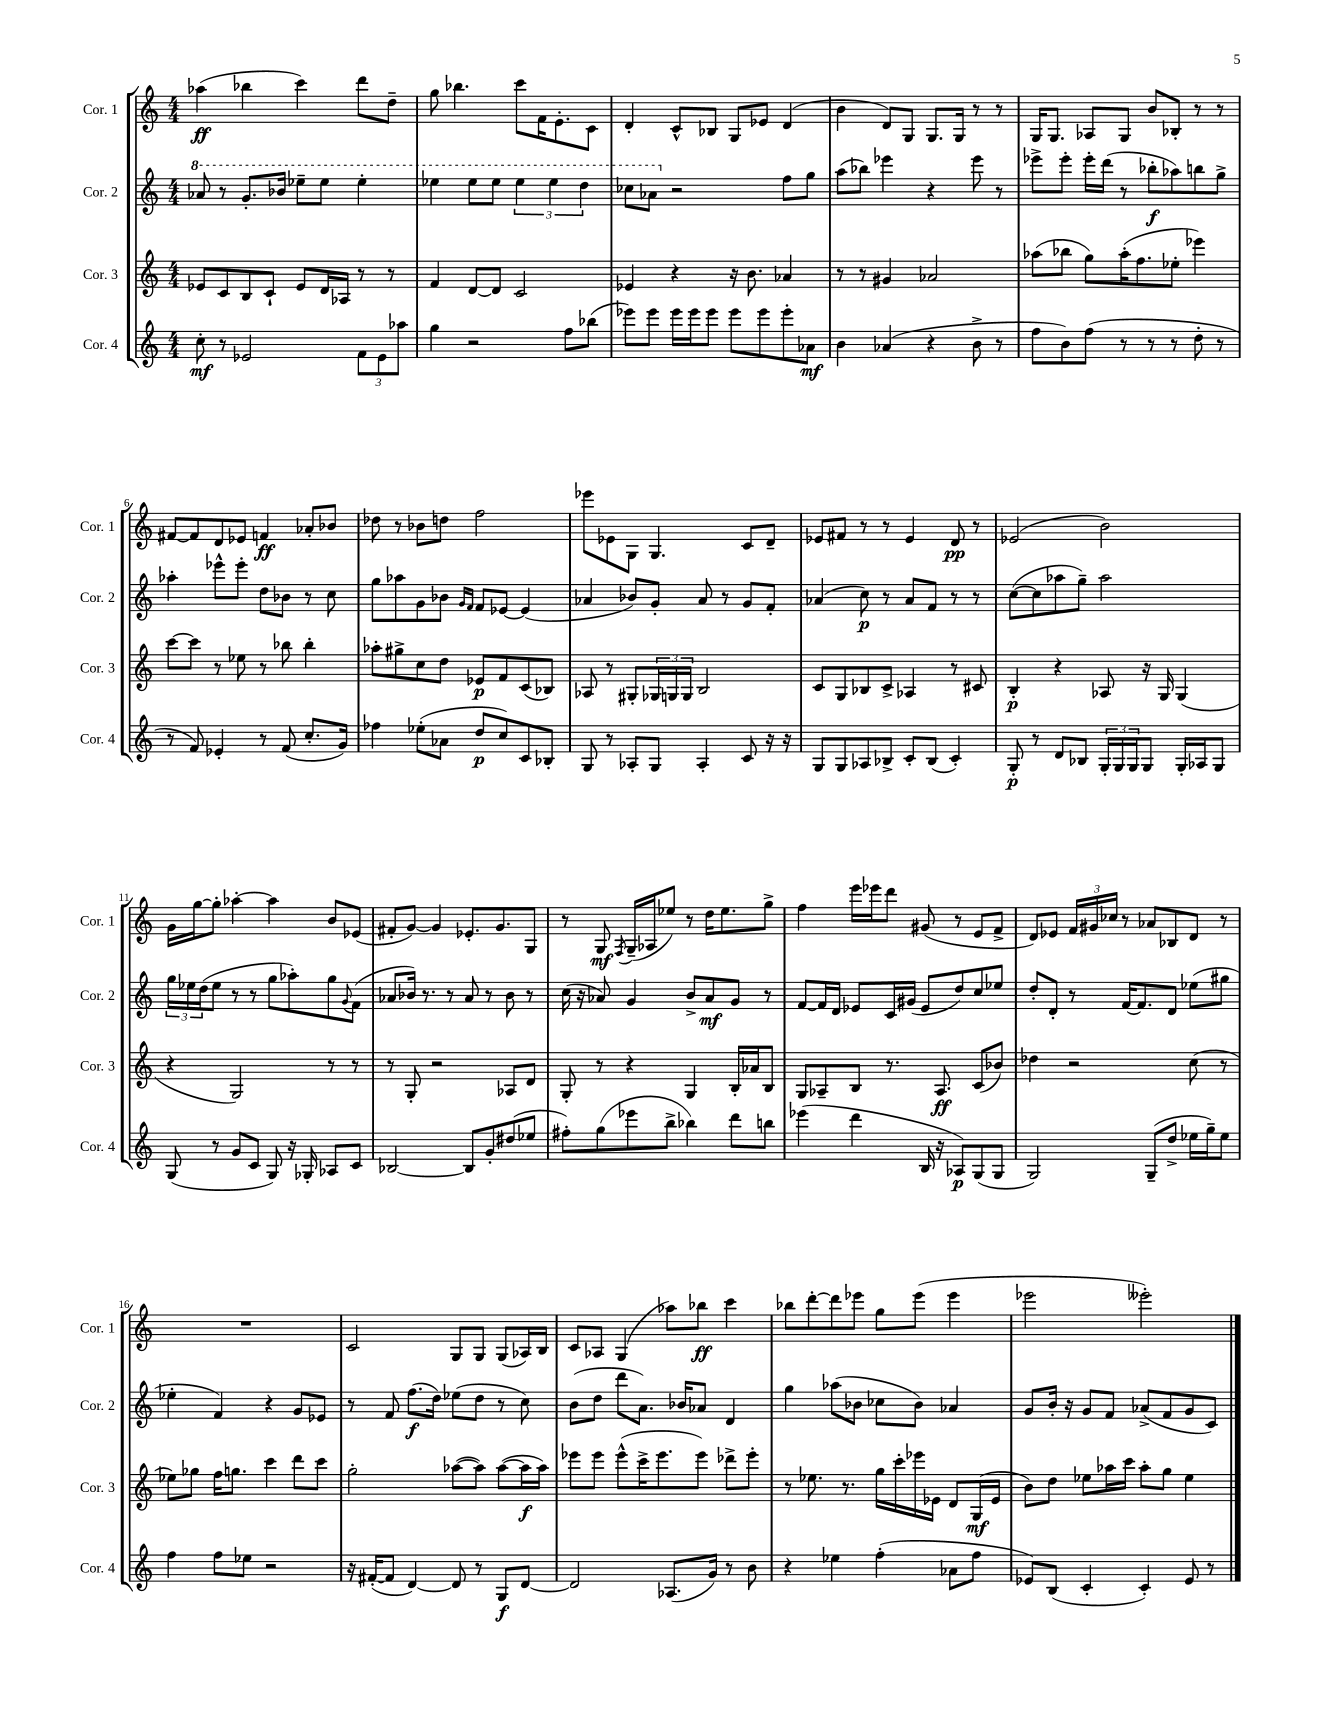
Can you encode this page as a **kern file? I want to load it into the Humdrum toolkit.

**kern	**kern	**kern	**kern
*staff4	*staff3	*staff2	*staff1
*clefG2	*clefG2	*clefG2	*clefG2
*k[]	*k[]	*k[]	*k[]
*M4/4	*M4/4	*M4/4	*M4/4
8cc'	8e-	8aa-	(4aa-
8r	8c	8r	.
2e-	8B	8.gg'	4bb-
.	8c`	.	.
.	.	16bb-	.
.	8e-	8eee-~	4ccc)
.	16d	8eee-	.
.	16A-	.	.
12f	8r	4eee-'	8ddd
12e-	.	.	.
.	8r	.	8dd~
12aa-	.	.	.
=	=	=	=
4gg	4f	4eee-	8gg
.	.	.	4.bb-
2r	[8d	8eee-	.
.	8d]	8eee-	.
.	2c	6eee-	8ccc
.	.	.	16f
.	.	6eee-	.
.	.	.	8.e'
8ff	.	.	.
.	.	6ddd	.
(8bb-	.	.	8c
=	=	=	=
8eee-)	4e-	8ccc-	4d'
8eee-	.	8aa-	.
16eee-	4r	2r	8c^^
16eee-	.	.	.
8eee-	.	.	8B-
8eee-	16r	.	8G
.	8.b	.	.
8eee-	.	.	8e-
8eee-'	4a-	8ff	(4d
8a-	.	8gg	.
=	=	=	=
4b	8r	(8aa	4b
.	8r	8bb-)	.
(4a-	4g#	4eee-	8d)
.	.	.	8G
4r	2a-	4r	8.G
.	.	.	16G
8b^	.	8eee-	8r
8r	.	8r	8r
=	=	=	=
8ff	(8aa-	8eee-^	16G
.	.	.	8.G
8b)	8bb-	8eee-'	.
(8ff	8gg)	16eee-'	8A-
.	.	(16ddd	.
8r	(16aa-'	8r	8G
.	8.ff	.	.
8r	.	8bb-'	8b
8r	8ee-'	8aa-)	8B-'
8dd'	4eee-)	8bb	8r
8r	.	8gg^	8r
=	=	=	=
8r	[8ccc	4aa-'	[8f#
8f)	8ccc]	.	8f#]
4e-'	8r	8eee-^^	8d
.	8ee-	8eee-'	8e-
8r	8r	8dd	4f
(8f	8bb-	8b-	.
8.cc'	4bb-'	8r	8a-'
.	.	8cc	8b-
16g)	.	.	.
=	=	=	=
4ff-	8aa-'	8gg	8dd-
.	8gg#^	8aa-	8r
(8ee-'	8cc	8g	8b-
8a-	8dd	8b-	8dd
.	.	16qqg	.
.	.	16qqf	.
8dd	8e-	8f	2ff
8cc)	8f	[8e-	.
8c	(8c	(4e-]	.
8B-'	8B-)	.	.
=	=	=	=
8G	8A-	4a-	8eee-
8r	8r	.	8e-
8A-'	8G#'	8b-)	8G
8G	24G-	8g'	4.G
.	24G	.	.
.	24G	.	.
4A-'	2B	8a-	.
.	.	8r	.
8c	.	8g	8c
16r	.	8f'	8d~
16r	.	.	.
=	=	=	=
8G	8c	(4a-	8e-
8G	8G	.	8f#
8A-	8B-	8cc)	8r
8B-^	8c^	8r	8r
8c'	4A-	8a-	4e-
(8B-	.	8f	.
4c')	8r	8r	8d
.	8c#	8r	8r
=	=	=	=
8G'	4B'	([8cc	(2e-
8r	.	8cc]	.
8d	4r	8aa-	.
8B-	.	8gg~)	.
24G'	8A-	2aa-	2b)
24G	.	.	.
24G	.	.	.
8G	16r	.	.
.	16G	.	.
16G'	(4G	.	.
16A-	.	.	.
8G	.	.	.
=	=	=	=
(8G	4r	24gg	16g
.	.	24ee-	.
.	.	.	[16gg
.	.	(24dd	.
8r	.	8ee-	8gg']
8g	2G)	8r	[4aa-'
8c	.	8r	.
8G)	.	8gg	4aa-]
16r	.	8aa-')	.
16G-'	.	.	.
8A-	8r	8gg	8b
.	.	8qqg	.
8c	8r	(8f	(8e-
=	=	=	=
[2B-	8r	8a-	8f#'
.	8G'	16b-)	[8g)
.	.	8.r	.
.	2r	.	4g]
.	.	8r	.
8B-]	.	8a-	8.e-'
8g'	.	8r	.
.	.	.	8.g
(8dd#	8A-	8b-	.
8ee-	8d	8r	8G
=	=	=	=
8ff#')	8G'	(16cc	8r
.	.	16r	.
(8gg	8r	8a-)	8G
.	.	.	8qF
8eee-	4r	4g	(16G~
.	.	.	16A-
8bb^	.	.	8ee-)
4bb-)	4G	8b^	8r
.	.	8a-	16dd
.	.	.	8.ee-
8ddd	16B'	8g	.
.	16a-	.	.
8bb	8B	8r	8gg^
=	=	=	=
(4eee-	8G	[8f	4ff
.	8A-~	16f]	.
.	.	16d	.
4ddd	8B	8e-	16eee
.	.	.	16eee-
.	8.r	16c	8ddd
.	.	(16g#	.
16B	.	8e-	(8g#
16r	8.A-	.	.
8A-)	.	8dd)	8r
(8G	(8c	8cc	8e
8G	8b-)	8ee-	8f^
=	=	=	=
2G)	4dd-	8dd'	8d)
.	.	8d'	8e-
.	2r	8r	24f
.	.	.	24g#
.	.	.	24cc-
.	.	[16f	8r
.	.	8.f]	.
(8G~	.	.	8a-
8dd^	.	8d	8B-
16ee-	(8cc	(8ee-	8d
16gg~)	.	.	.
8ee-	8r	8gg#	8r
=	=	=	=
4ff	8ee-)	4ee-'	1r
.	8gg-	.	.
8ff	16ff	4f)	.
.	8.gg	.	.
8ee-	.	.	.
2r	4ccc	4r	.
.	8ddd	8g	.
.	8ccc	8e-	.
=	=	=	=
16r	2gg'	8r	2c
([16f#'	.	.	.
8f#]	.	8f	.
[4d)	.	(8.ff	.
.	.	16dd)	.
8d]	([8aa-	(8ee-	8G
8r	8aa-])	8dd	8G
8G	([8aa-	8r	(8G
[8d	16aa-]	8cc)	16A-)
.	16aa-)	.	16B
=	=	=	=
2d]	8eee-	(8b	8c
.	8eee-	8dd	8A-
.	(8eee-^^	8ddd	(4G
.	16ccc^	8.a)	.
.	8.eee-	.	.
(8.A-	.	.	8aa-)
.	.	16b-	.
.	8eee-)	8a-	8bb-
16g)	.	.	.
8r	8ddd-^	4d	4ccc
8b	8eee-'	.	.
=	=	=	=
4r	8r	4gg	8bb-
.	8.ee-	.	[8ddd'
4ee-	.	(8aa-	8ddd]
.	8.r	.	.
.	.	8b-	8eee-
(4ff'	16gg	8cc-	8gg
.	16ccc'	.	.
.	16eee-	8b-)	(8eee-
.	16e-	.	.
8a-	8d	4a-	4eee-
8ff	(16G	.	.
.	16e-	.	.
=	=	=	=
8e-)	8b)	8g	2eee-
(8B	8dd	16b'	.
.	.	16r	.
4c'	8ee-	8g	.
.	16aa-	8f	.
.	16ccc	.	.
4c')	8aa-'	(8a-^	2eee--')
.	8gg	8f	.
8e-	4ee-	8g	.
8r	.	8c)	.
==	==	==	==
*-	*-	*-	*-
